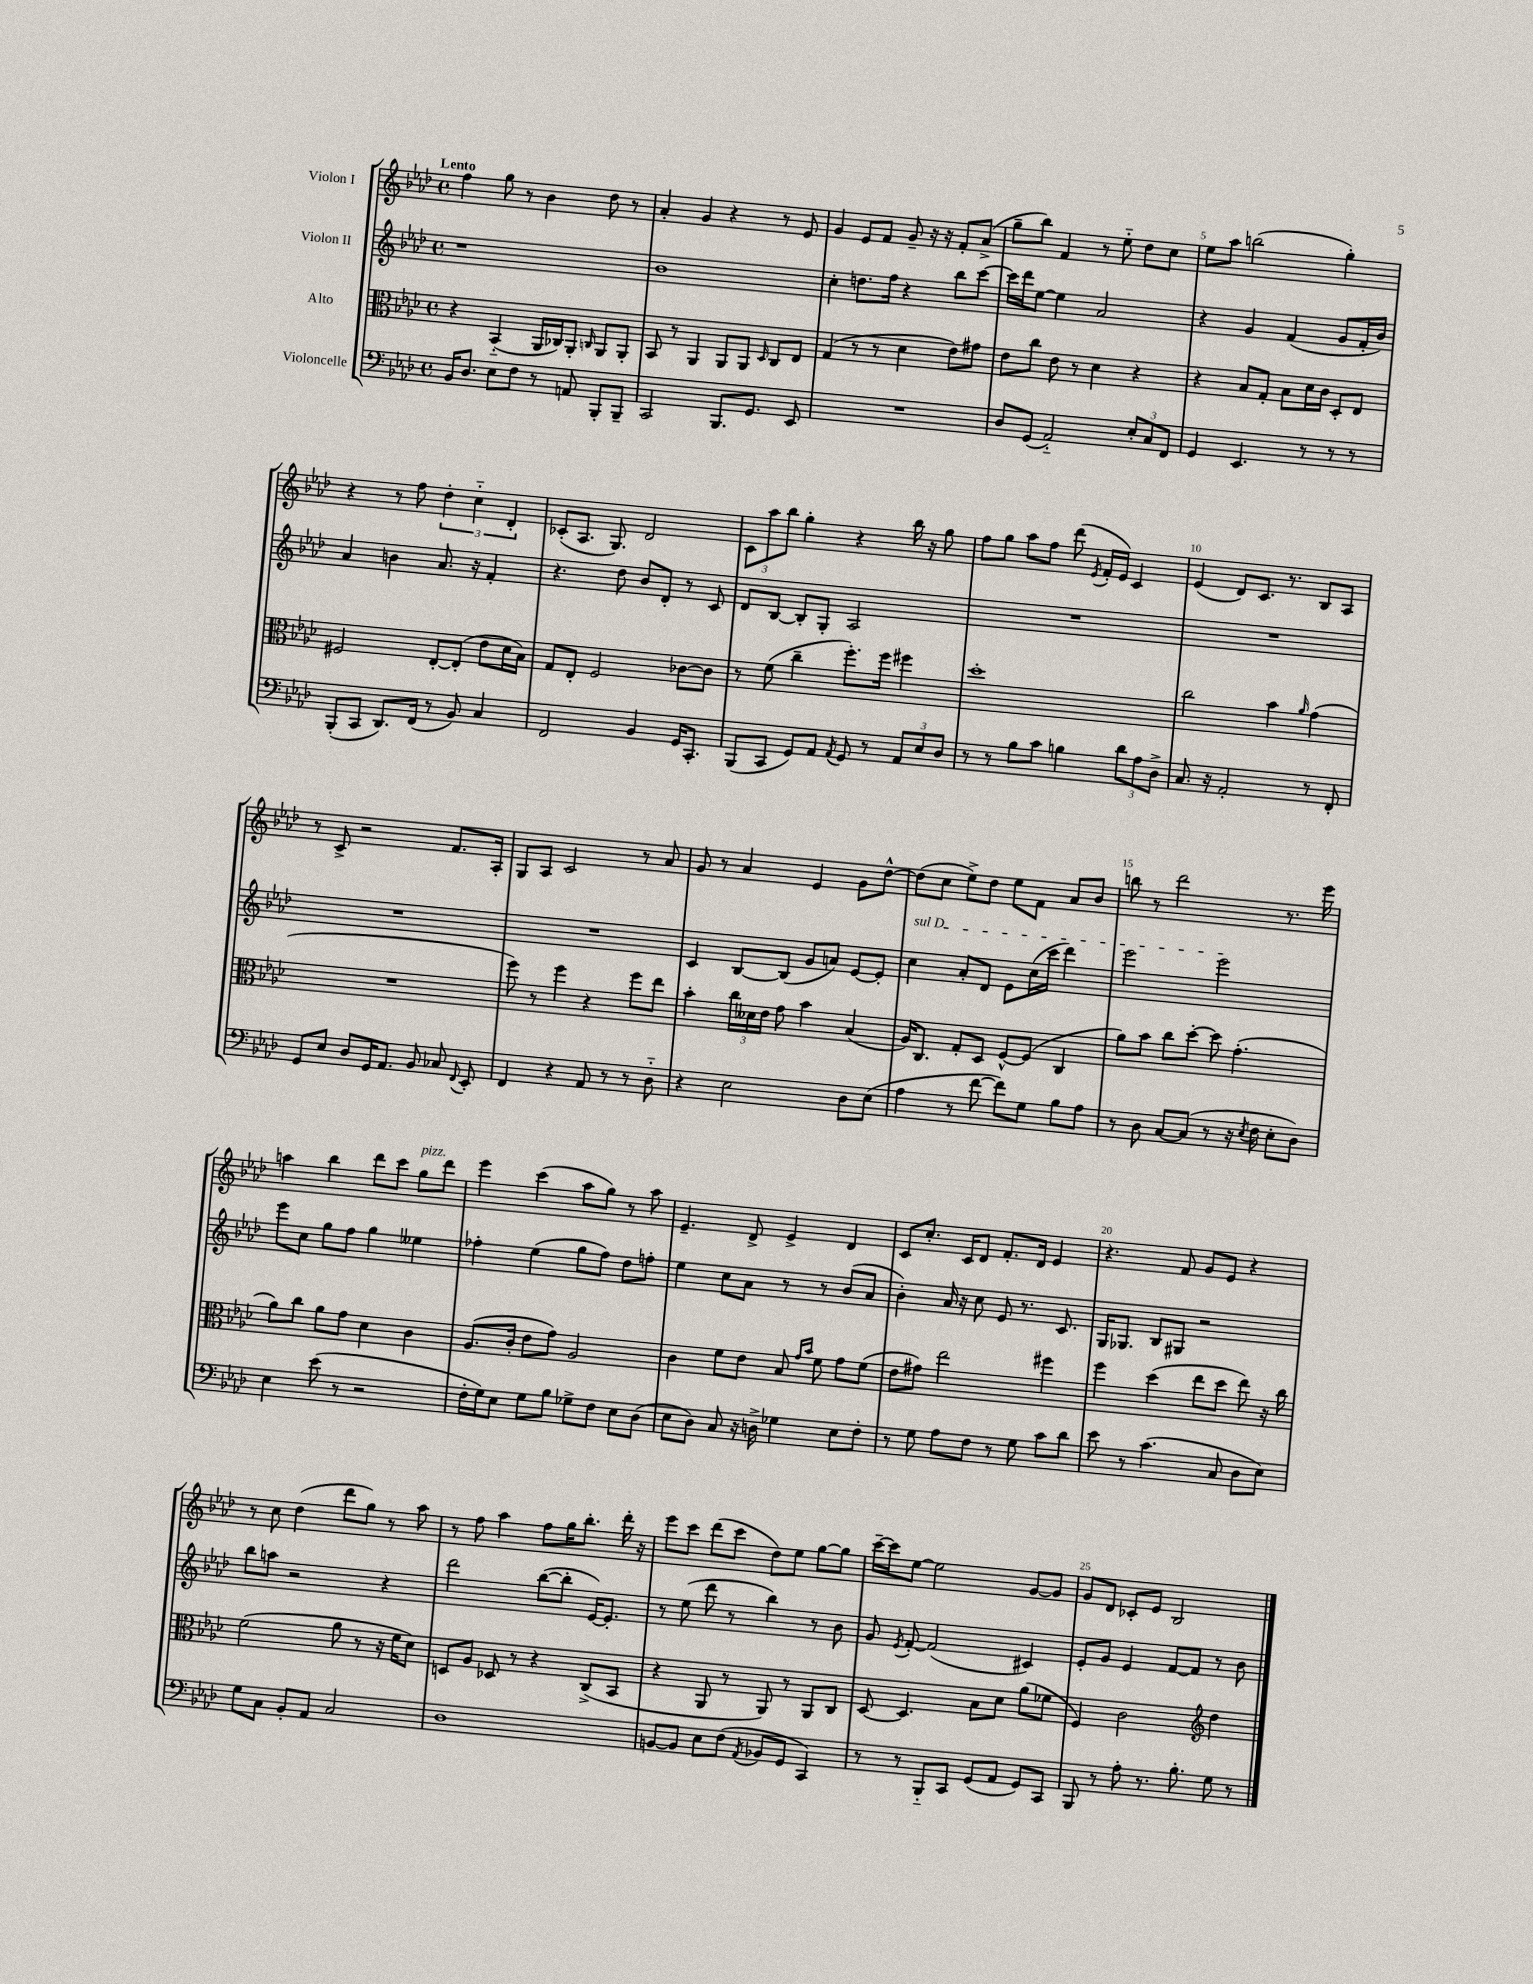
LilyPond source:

<<
\new StaffGroup <<
\new Staff = "s0" \with { instrumentName = "Violon I" } {
    \clef treble \key aes \major \defaultTimeSignature \time 4/4 \tempo "Lento"
    \autoBeamOff f''4 g''8 r8 bes'4 des''8 r8 |
    aes'4-. g'4 r4 r8 ees'8 |
    g'4 ees'8[ f'8] g'8-- r16 r16 f'8[-. aes'8]->( |
    g''8[-- bes''8]) f'4 r8 ees''8-_ des''8[ c''8] |
    ees''8[ aes''8] b''2( g''4-.) |
    r4 r8 f''8 \tuplet 3/2 { des''4-. c''4-_ des'4-. } |
    ces'8[-.( aes8.] g8.) des'2 |
    \tuplet 3/2 { c'8[ aes''8 bes''8] } g''4-. r4 bes''16 r16 g''8 |
    f''8[ g''8] aes''8[ f''8] des'''8( \acciaccatura { ees'8 } f'16[-. ees'16]) c'4 |
    ees'4( des'8[) c'8.] r8. bes8[ aes8] |
    r8 c'8-> r2 f'8.[ aes16]-. |
    g8[ aes8] c'2 r8 aes'8 |
    g'8 r8 aes'4 ees'4 g'8[ des''8]~-^ |
    des''8[( c''8] ees''8[->) des''8] ees''8[ f'8] aes'8[ bes'8] |
    b''8 r8 des'''2 r8. ees'''16 |
    a''4 bes''4 des'''8[ c'''8] g''8[^\markup { \italic "pizz." } des'''8] |
    ees'''4 c'''4( aes''8[ g''8]) r8 aes''8 |
    ees'4.-- des'8-> ees'4-> des'4 |
    c'8[ c''8.]-. c'16[ des'8] f'8.[-. des'16] ees'4 |
    r4. f'8 g'8[ ees'8] r4 |
    r8 c''8 des''4( des'''8[ g''8]) r8 aes''8 |
    r8 f''8 aes''4 f''8[ g''16 bes''8.]-. des'''16-. r16 |
    ees'''8[ c'''8] des'''8[( c'''8] des''8[) ees''8] g''8[~ g''8] |
    c'''16[~-- c'''16 ees''8]~ ees''2 g'8[~ g'8] |
    g'8[ des'8] ces'8[-. ees'8] bes2 \bar "|." |
}
\new Staff = "s1" \with { instrumentName = "Violon II" } {
    \clef treble \key aes \major \defaultTimeSignature \time 4/4
    \autoBeamOff r1 |
    bes'1 |
    c''4-. d''8.[ f''16] r4 bes''8[ c'''8]~ |
    c'''16[ des'''16 ees''8]~ ees''4 aes'2 |
    r4 g'4 f'4( g'8[ f'16-. bes'16]) |
    aes'4 b'4 aes'8. r16 f'4-. |
    r4. des''8 bes'8[ des'8]-. r8 c'8 |
    des'8[ bes8]~ bes8[-. g8]-. aes2 |
    R1 |
    R1 |
    R1 |
    R1 |
    c'4 bes8[~ bes8]( g'8[ a'8]) ees'8[~ ees'8]-. |
    \once \override TextSpanner.bound-details.left.text = \markup { \italic "sul D" } c''4\startTextSpan aes'8[-. des'8] ees'8[ c''16( c'''16] des'''4) |
    ees'''2 ees'''2\stopTextSpan |
    ees'''8[ c''8] g''8[ f''8] g''4 eeses''4 |
    fes''4-. ees''4( g''8[ fes''8]) des''8[ f''8]-. |
    ees''4 c''8[ aes'8] r8 r8 bes'8[( aes'8] |
    bes'4-.) aes'16 r16 c''8 ees'8 r8. c'8. |
    g16[ ges8.] bes8[ gis8] r2 |
    bes''8[ a''8] r2 r4 |
    des'''2 bes''8[~( bes''8]-. ees'16[~) ees'8.]-. |
    r8 ees''8( des'''8 r8 bes''4) r8 bes'8 |
    g'8 \acciaccatura { ees'8 } f'8~-. f'2( cis'4) |
    ees'8[-. g'8] ees'4 f'8[~ f'8] r8 bes'8 \bar "|." |
}
\new Staff = "s2" \with { instrumentName = "Alto" } {
    \clef alto \key aes \major \defaultTimeSignature \time 4/4
    \autoBeamOff r4 bes,4-_( aes,16[ ces16) aes,8]-. \grace { c16 } aes,8[ aes,8]-. |
    bes,8 r8 aes,4 aes,8[ aes,8] \grace { des16 } c8[ ees8] |
    g4( r8 r8 des'4 ees'8[) gis'8] |
    ees'8[ c''8] ees'8 r8 des'4 r4 |
    r4 bes8[ g8]-. bes8[ des'16 c'16] des8[-. ees8] |
    fis2 ees8[~-. ees8]-.( ees'8[ des'16 bes16]) |
    g8[ ees8]-. f2 ces'8[~ ces'8] |
    r8 f'8( c''4-- f''8.[-.) f''16] fis''4 |
    des''1-. |
    c''2 bes'4 \grace { aes'16 } g'4( |
    R1 |
    f''8) r8 f''4 r4 f''8[ ees''8] |
    bes'4-. \tuplet 3/2 { c''16[ deses'16 ees'16] } g'8 bes'4 bes4( |
    aes16[) c8.] g8[-. des8] f8[~-^ f8]( c4 |
    aes'8[) bes'8] c''8[ des''8]~-. des''8 g'4.-.( |
    aes'8[) c''8] aes'8[ g'8] des'4 c'4 |
    aes8.[( c'16]-. ees'8[ g'8]) aes2 |
    c'4 f'8[ ees'8] bes8 \grace { g'16[ bes'16] } f'8 g'8[ f'8]( |
    ees'8[ gis'8]) ees''2 fis''4 |
    f''4 des''4( ees''8[ des''8] ees''8) r16 c''16 |
    f'2( aes'8 r8 r16 f'16[ des'8]) |
    d8[ aes8] des8 r8 r4 c8[->( bes,8] |
    r4 aes,8 r8 aes,8) r8 aes,8[ c8] |
    des8~ des4. bes8[ des'8] aes'8[( fes'8] |
    f4) c'2 \clef treble des''4 \bar "|." |
}
\new Staff = "s3" \with { instrumentName = "Violoncelle" } {
    \clef bass \key aes \major \defaultTimeSignature \time 4/4
    \autoBeamOff bes,16[ des8.] ees8[ f8] r8 a,8 bes,,8[-. bes,,8]-- |
    c,2 bes,,8.[ g,8.] ees,8 |
    R1 |
    des8[ g,8]( aes,2-_) \tuplet 3/2 { ees8[-. c8 f,8] } |
    g,4 ees,4. r8 r8 r8 |
    bes,,8[-.( c,8] des,8.[) f,16]( r8 bes,8) c4 |
    f,2 bes,4 g,16[ c,8.]-. |
    bes,,8[( c,8] g,8[) aes,8] \acciaccatura { aes,8 } g,8 r8 \tuplet 3/2 { aes,8[ ees8 des8] } |
    r8 r8 bes8[ c'8] b4 \tuplet 3/2 { des'8[ aes8 des8]-> } |
    c8. r16 aes,2-. r8 f,8-. |
    g,8[ ees8] des8[ g,16 aes,8.] bes,8 ces8 \appoggiatura { f,8 } ees,8-. |
    f,4 r4 aes,8 r8 r8 des8-_ |
    r4 ees2 des8[ ees8]( |
    aes4 r8 f'8~ f'8[) g8] bes8[ aes8] |
    r8 des8 c8[~ c8]( r8 r16 \acciaccatura { ees8 } f16 ees8[-. des8]) |
    ees4 ees'8( r8 r2 |
    f16[-. g16) ees8] g8[ bes8] ges8[-> f8] ees8[ des8]( |
    ees8[ des8]) c8 r16 d16-> ges4 ees8[ f8]-. |
    r8 g8 aes8[ f8] r8 g8 c'8[ des'8] |
    ees'8 r8 c'4.( c8 des8[ ees8]) |
    g8[ c8] bes,8[-. aes,8] c2 |
    des1 |
    b,8[~ b,8] ees8[ f8]( \acciaccatura { aes,8 } bes,8[ g,8] c,4) |
    r8 r8 bes,,8[-_ c,8] g,8[( aes,8] g,8[) c,8] |
    bes,,8 r8 aes8-. r8. bes8.-. g8 r8 \bar "|." |
}
>>
>>
\layout { \context { \Score \override BarNumber.break-visibility = ##(#f #t #t) barNumberVisibility = #(every-nth-bar-number-visible 5) } }
